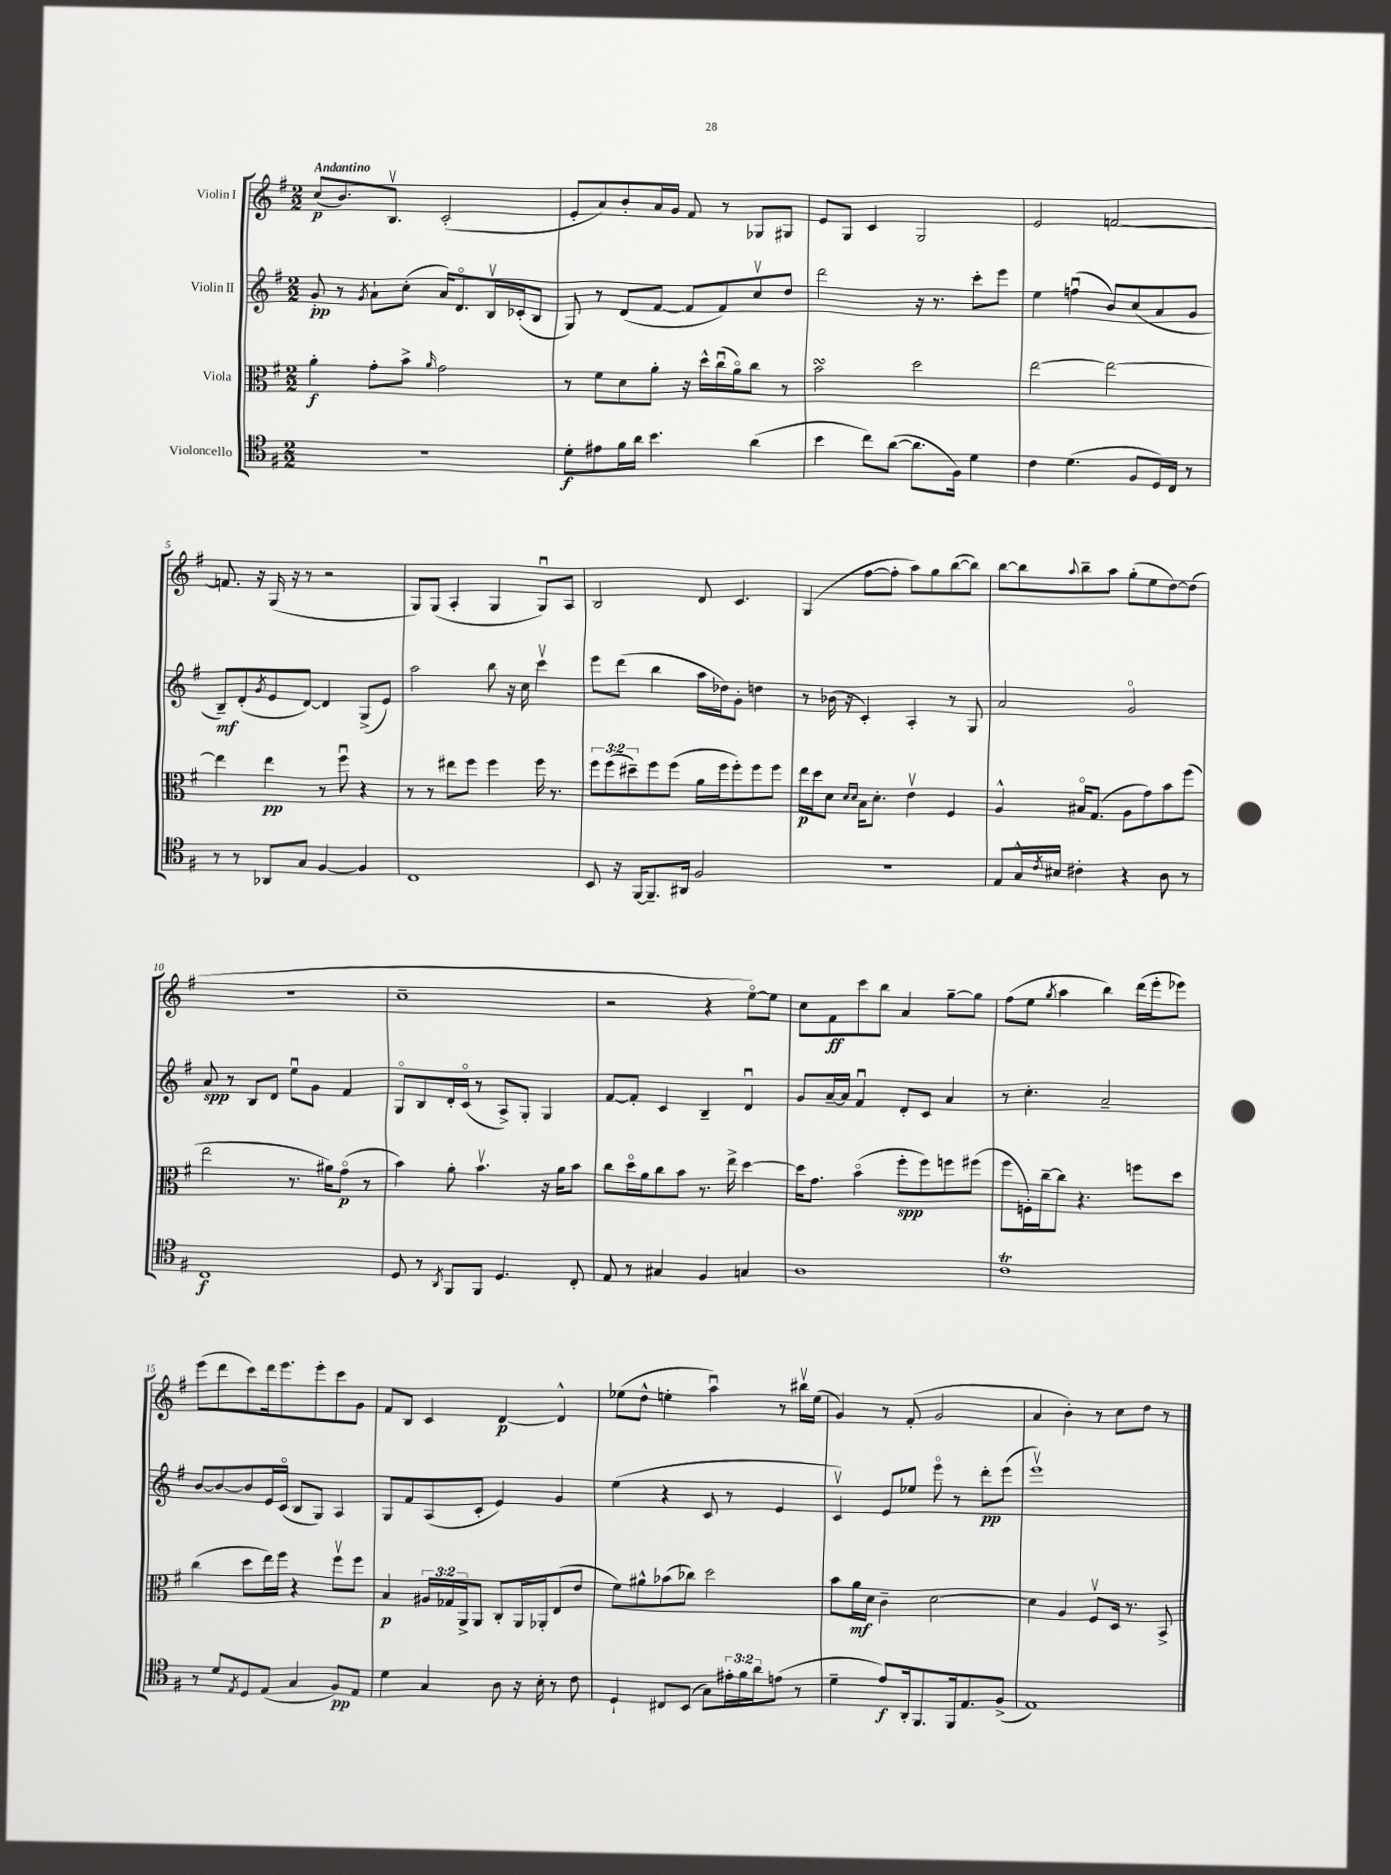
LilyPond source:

<<
\new StaffGroup <<
\new Staff = "s0" \with { instrumentName = "Violin I" } {
    \clef treble \key g \major \numericTimeSignature \time 2/2 \tempo "Andantino"
    c''8\p( b'8.) b8.\upbow c'2-.( |
    e'8-. a'8) b'8-. a'16 g'16 fis'8 r8 ges8 gis8 |
    e'8 g8 c'4 g2 |
    e'2 f'2~ |
    f'8. r16 g16( r16 r8 r2 |
    g8) g8( a4-. g4 g8\downbow) a8 |
    b2 d'8 c'4. |
    g4( fis''8~ fis''8-. a''8) g''8 b''8~( b''8) |
    b''8~ b''8 \appoggiatura { a''8 } b''8-- a''8 g''8-.( e''8 d''8~) d''8( |
    r1 |
    c''1-- |
    r2 r4 e''8~\flageolet) e''8 |
    c''8 fis'8\ff c'''8 b''8 a'4 g''8~-- g''8 |
    fis''8( e''8 \acciaccatura { g''8 } a''4 b''4) d'''16( e'''16-. ees'''8) |
    e'''8( d'''8 c'''8) d'''16 e'''8. e'''8-. c'''8 g'8 |
    fis'8 b8 c'4 d'4~\p d'4-^ |
    ees''8( d''8-^ e''4-. a''4\downbow) r8 bis''16\upbow e''16( |
    g'4) r8 fis'8-.( g'2 |
    a'4 b'4-.) r8 c''8 d''8 r8 \bar "|." |
}
\new Staff = "s1" \with { instrumentName = "Violin II" } {
    \clef treble \key g \major \numericTimeSignature \time 2/2
    g'8-.\pp r8 \acciaccatura { g'8 } a'8-! c''8-.( a'16) d'8.\flageolet b16\upbow ces'16-.( b8 |
    g8) r8 d'8( fis'8~ fis'8 fis'8) c''8\upbow d''8 |
    d'''2 r16 r8. c'''8-. e'''8 |
    e''4 f''4\downbow( b'8) c''8( a'8 g'8 |
    b8--\mf) d'8-.( \acciaccatura { g'8 } e'8 d'8~) d'4 g8->( e'8) |
    a''2 b''8 r16 c''16 c'''4\upbow |
    e'''8 d'''8( b''4 a''16 des''16) g'8-. d''4 |
    r8 bes'16( r16 c'4-.) a4-. r8 g8 |
    a'2 g'2\flageolet |
    a'8\spp r8 b8 d'8 e''8\downbow g'8 fis'4 |
    g8\flageolet b8 d'16-. c'16\flageolet( r8 a8->) g8-. g4 |
    fis'8~ fis'8-. c'4 b4-- d'4\downbow |
    g'8 a'16~-- a'16 fis'4\downbow d'8-. c'8 a'4 |
    r8 c''4.-. a'2-- |
    b'8~ b'8~ b'8 e'16 c'16\flageolet( b8 g8) a4 |
    g8 fis'8 a8( c'8-. e'4) g'4 |
    e''4( r4 c'8 r8 e'4 |
    c'4\upbow) e'8 ees''8 e'''8\flageolet r8 d'''8-.\pp e'''8( |
    e'''1\upbow) \bar "|." |
}
\new Staff = "s2" \with { instrumentName = "Viola" } {
    \clef alto \key g \major \numericTimeSignature \time 2/2 \override Staff.TupletNumber.text = #tuplet-number::calc-fraction-text
    a'4-.\f g'8-. b'8-> \grace { a'16 } g'2 |
    r8 fis'8 d'8 a'8-. r16 d''16-^ c''16\downbow( a'16\flageolet) c''8 r8 |
    b'2\turn d''2 |
    e''2~ e''2~ |
    e''4 e''4\pp r8 fis''8\downbow r4 |
    r8 r8 eis''8 fis''8 fis''4 fis''16 r8. |
    \tuplet 3/2 { fis''8 fis''8( dis''8--) } fis''8 fis''8( a'16 fis''16 fis''8-.) fis''8 fis''8 |
    e''16\p d''16 d'8 \grace { d'16 d'16 } b16 d'8.-. e'4\upbow fis4 |
    a4-^ bis16\flageolet g8.( a8 g'8) b'8 fis''8( |
    e''2 r8. ais'16) g'8\flageolet\p( r8 |
    b'4) a'8-. b'4.\upbow r16 a'16 b'8 |
    c''8 d''16\flageolet a'16 c''8 b'8 r8. e''16-> d''4~ |
    d''16 g'8. b'4\flageolet( fis''8-.\spp fis''8) f''8 fis''8( |
    fis''8 f16-.) c''16~-- c''8 r4. f''8 d''8 |
    c''4( d''8 e''16) fis''16 r4 fis''8\upbow fis''8 |
    b4\p \tuplet 3/2 { ais16 ges16 a,16-> } a,8 c8-. a,16 aes,16-. e8( e'8 |
    fis'8) ais'8-^ bes'8( ces''8) d''2 |
    b'8 a'16\mf d'16 c'4-- d'2~ |
    d'4 a4 fis8\upbow d16 r8. b,8-> \bar "|." |
}
\new Staff = "s3" \with { instrumentName = "Violoncello" } {
    \clef tenor \key g \major \numericTimeSignature \time 2/2 \override Staff.TupletNumber.text = #tuplet-number::calc-fraction-text
    R1 |
    d'8-.\f eis'8 fis'16 a'16 b'4. a'4( |
    b'4 c''8) a'8~( a'8. fis16) d'4 |
    c'4 d'4.( fis8 d16) c16 r8 |
    r8 r8 aes,8 g8 fis4~ fis4 |
    c1 |
    b,8 r16 fis,16~ fis,8.-- ais,16 fis2 |
    R1 |
    e8 g16-^ \acciaccatura { c'8 } bis16 cis'4-. r4 a8 r8 |
    c1\f |
    d8 r8 \acciaccatura { a,8 } fis,8 fis,8 d4. c8-. |
    e8 r8 gis4 fis4 g4 |
    a1 |
    c'1\trill |
    r8 d'8 \acciaccatura { e8 } d8 e8( g4 fis8\pp) e8 |
    d'4 g4 a8 r16 b16-. r8 c'8 |
    d4-! cis8 b,8( g8) \tuplet 3/2 { eis'16-. fis'16 a'16 } e'8( r8 |
    d'4-- e'8\f) a,16-. fis,8. fis,16 e8. fis8->( |
    e1) \bar "|." |
}
>>
>>
